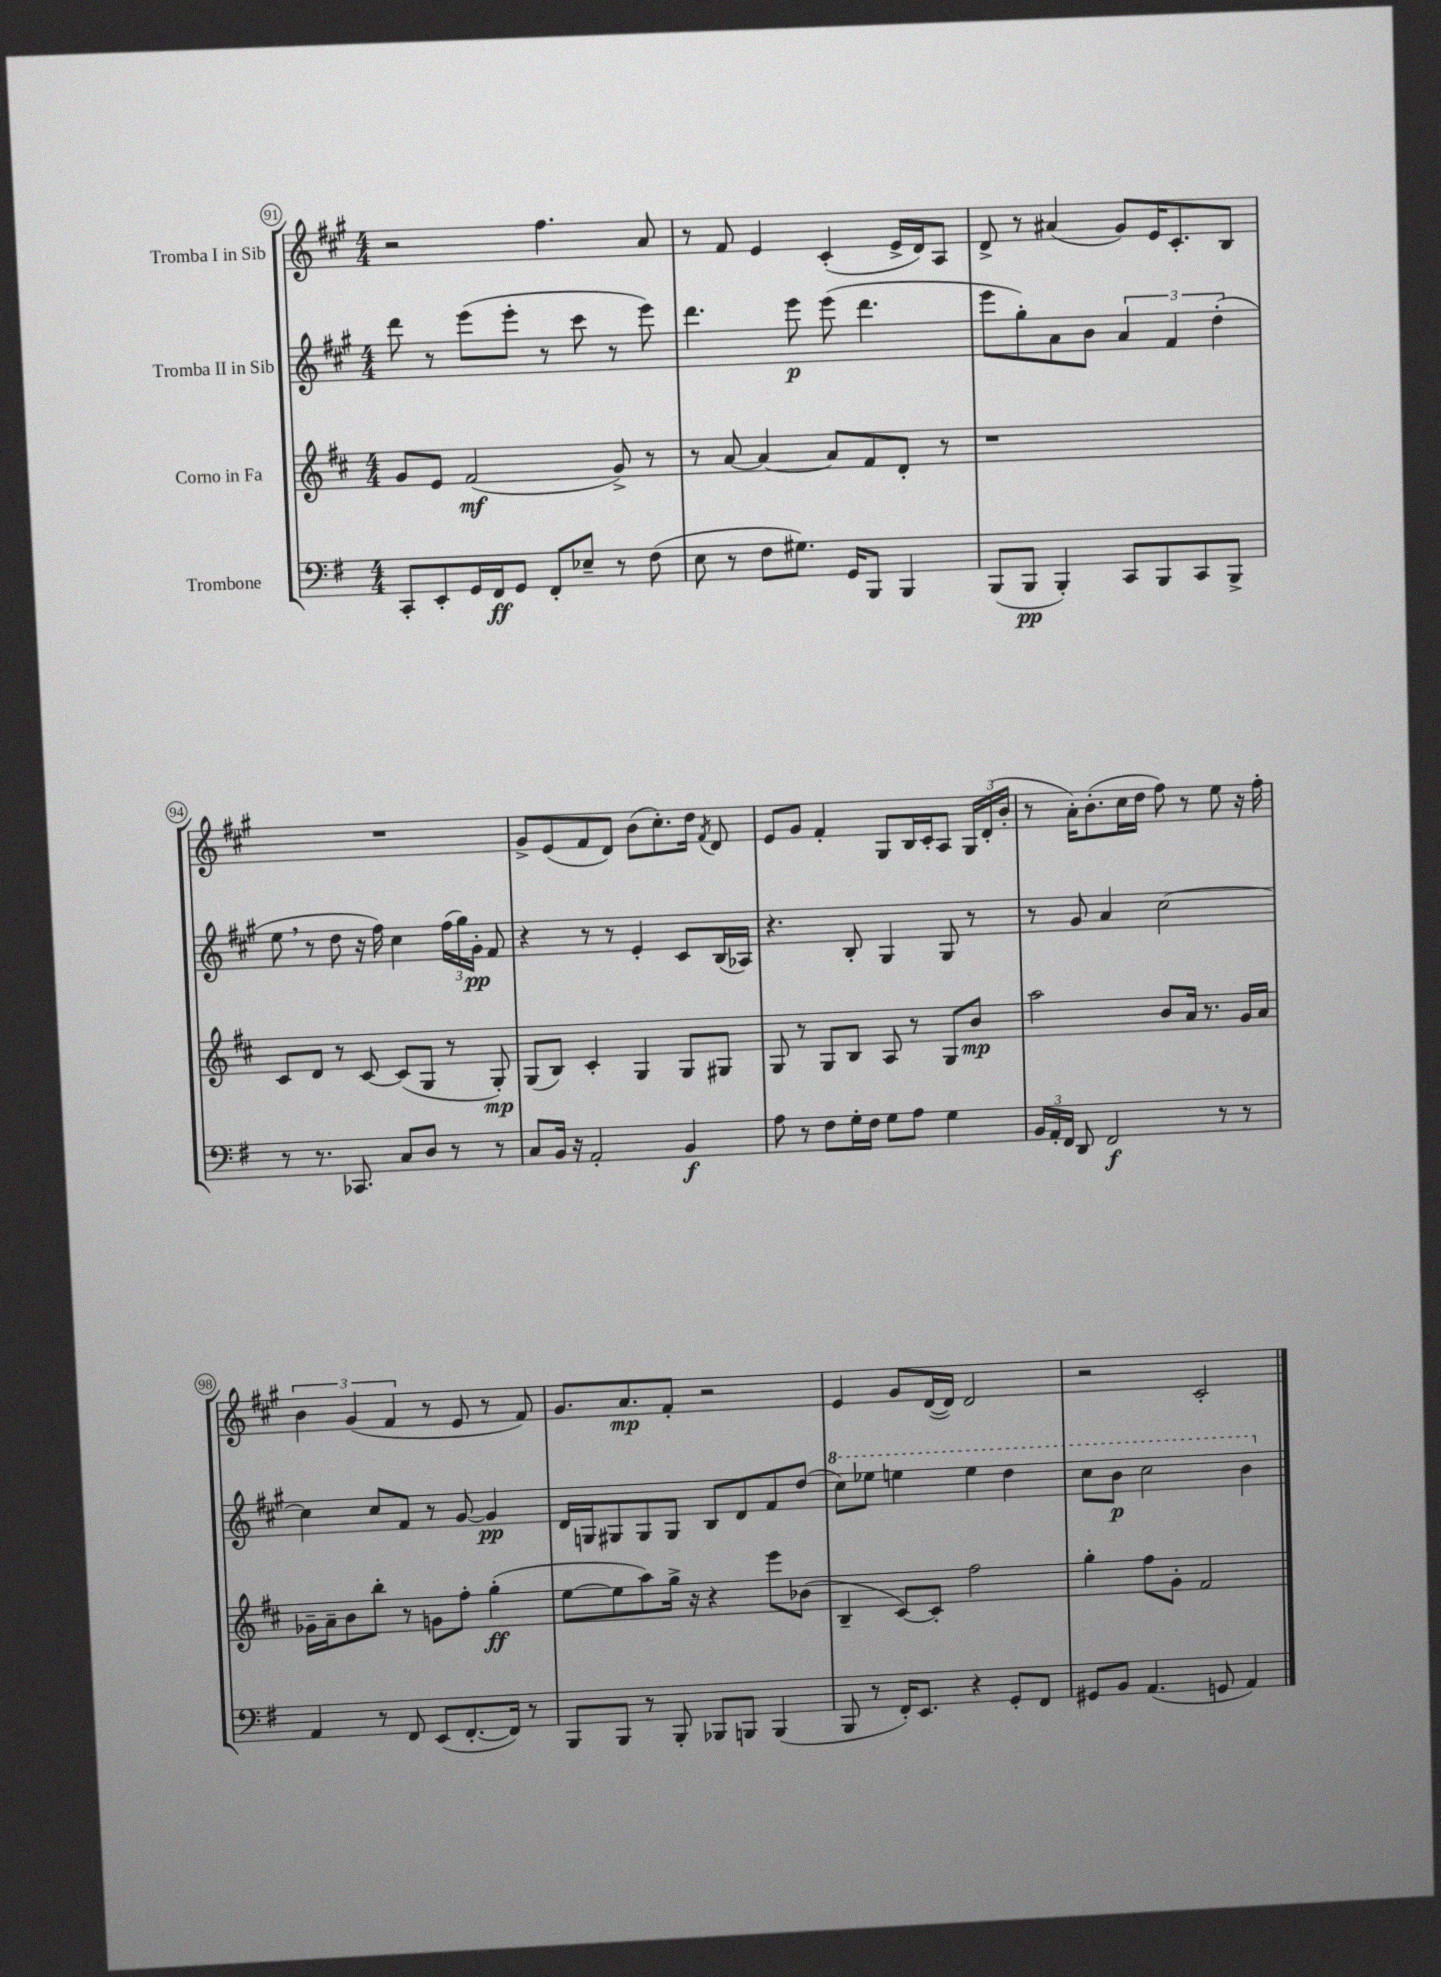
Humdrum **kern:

**kern	**dynam	**kern	**dynam	**kern	**dynam	**kern	**dynam
*part4	*part4	*part3	*part3	*part2	*part2	*part1	*part1
*staff4	*staff4	*staff3	*staff3	*staff2	*staff2	*staff1	*staff1
*I"Trombone	*	*I"Corno in Fa	*	*I"Tromba II in Sib	*	*I"Tromba I in Sib	*
*clefF4	*	*clefG2	*	*clefG2	*	*clefG2	*
*k[f#]	*	*k[f#c#]	*	*k[f#c#g#]	*	*k[f#c#g#]	*
*M4/4	*	*M4/4	*	*M4/4	*	*M4/4	*
=91	=91	=91	=91	=91	=91	=91	=91
8CC'/L	.	8g/L	.	8ddd\	.	2r	.
8EE'/	.	8e/J	.	8r	.	.	.
16GG/L	.	(2f#/	mf	(8eee\L	.	.	.
16FF#/J	ff	.	.	.	.	.	.
8GG/J	.	.	.	8eee'\J	.	.	.
8FF#'/L	.	.	.	8r	.	4.ff#\	.
8E-X~/J	.	.	.	8ccc#\	.	.	.
8r	.	8g^/)	.	8r	.	.	.
(8F#\	.	8r	.	8eee\)	.	8a/	.
=92	=92	=92	=92	=92	=92	=92	=92
8E\	.	8r	.	4.ddd\	.	8r	.
8r	.	[8a/	.	.	.	8f#/	.
8F#\L	.	4a/_	.	.	.	4e/	.
8.G#X\J)	.	.	.	8eee\	p	.	.
.	.	8a/L]	.	(8eee\	.	(4c#'/	.
16GG/KL	.	.	.	.	.	.	.
8BBB/J	.	8f#/	.	4.ddd\	.	.	.
4BBB/	.	8d'/J	.	.	.	16e^/LL	.
.	.	.	.	.	.	16d/J)	.
.	.	8r	.	.	.	8A/J	.
=93	=93	=93	=93	=93	=93	=93	=93
(8BBB/L	.	1r	.	8eee\L	.	8d^/	.
8BBB/J	pp	.	.	8gg#'\)	.	8r	.
4BBB'/)	.	.	.	8a\	.	(4a#X/	.
.	.	.	.	8b\J	.	.	.
8CC/L	.	.	.	6a/	.	8g#/L)	.
8BBB/	.	.	.	.	.	16e/K	.
.	.	.	.	6f#/	.	.	.
.	.	.	.	.	.	8.c#'/	.
8CC/	.	.	.	.	.	.	.
.	.	.	.	(6dd'\	.	.	.
8BBB^/J	.	.	.	.	.	8B/J	.
!!LO:LB:g=z
=94	=94	=94	=94	=94	=94	=94	=94
8r	.	8c#/L	.	8ee,\	.	1r	.
8.r	.	8d/J	.	8r	.	.	.
.	.	8r	.	8dd\	.	.	.
8.CC-X/	.	.	.	.	.	.	.
.	.	[8c#/	.	16r	.	.	.
.	.	.	.	16ff#\)	.	.	.
8C/L	.	(8c#/L]	.	4cc#\	.	.	.
8D/J	.	8G/J	.	.	.	.	.
8r	.	8r	.	(24ff#\LL	.	.	.
.	.	.	.	24gg#\)	.	.	.
.	.	.	.	24g#'\JJ	pp	.	.
8r	.	8G'/)	mp	8f#/	.	.	.
=95	=95	=95	=95	=95	=95	=95	=95
8C/L	.	(8G/L	.	4r	.	8g#^/L	.
16BB/Jk	.	8B/J)	.	.	.	(8e/	.
16r	.	.	.	.	.	.	.
2AA'/	.	4c#'/	.	8r	.	8f#/	.
.	.	.	.	8r	.	8d/J)	.
.	.	4G/	.	4e'/	.	(8b\L	.
.	.	.	.	.	.	8.cc#'\)	.
4BB/	f	8G/L	.	8c#/L	.	.	.
.	.	.	.	.	.	16dd\Jk	.
.	.	.	.	.	.	8qf#/	.
.	.	8G#X/J	.	(16B/L	.	8d/	.
.	.	.	.	16A-X/JJ)	.	.	.
=96	=96	=96	=96	=96	=96	=96	=96
8A\	.	8G/	.	4.r	.	8e/L	.
8r	.	8r	.	.	.	8g#/J	.
8F#\L	.	8G/L	.	.	.	4f#'/	.
16G'\L	.	8B/J	.	8B'/	.	.	.
16F#\JJ	.	.	.	.	.	.	.
8G\L	.	8A/	.	4G#/	.	8G#/L	.
8A\J	.	8r	.	.	.	16B/L	.
.	.	.	.	.	.	16c#'/J	.
4G\	.	8G/L	.	8G#/	.	8A/J	.
.	.	8b/J	mp	8r	.	24G#/LL	.
.	.	.	.	.	.	(24d'/	.
.	.	.	.	.	.	24b'/JJ	.
=97	=97	=97	=97	=97	=97	=97	=97
24BB/LL	.	2aa\	.	8r	.	8r	.
24AA'/	.	.	.	.	.	.	.
24FF#/JJ	.	.	.	.	.	.	.
8DD/	.	.	.	8g#/	.	16a'\KL)	.
.	.	.	.	.	.	(8.b'\	.
2FF#/	f	.	.	4a/	.	.	.
.	.	.	.	.	.	16cc#\L	.
.	.	.	.	.	.	16dd\JJ	.
.	.	8b/L	.	[2cc#\	.	8ff#\)	.
.	.	16a/Jk	.	.	.	8r	.
.	.	8.r	.	.	.	.	.
8r	.	.	.	.	.	8ee\	.
8r	.	16g/LL	.	.	.	16r	.
.	.	16a/JJ	.	.	.	16ff#'\	.
!!LO:LB:g=z
=98	=98	=98	=98	=98	=98	=98	=98
4AA/	.	16g-X~\LL	.	4cc#\]	.	6b\	.
.	.	16a~\J	.	.	.	.	.
.	.	8b\	.	.	.	.	.
.	.	.	.	.	.	(6g#/	.
8r	.	8bb'\J	.	8cc#/L	.	.	.
.	.	.	.	.	.	6f#/	.
8FF#/	.	8r	.	8f#/J	.	.	.
(8EE/L	.	8gn\L	.	8r	.	8r	.
[8.FF#'/	.	8ff#'\J	.	[8g#/	.	8e/	.
.	.	(4gg'\	ff	4g#/]	pp	8r	.
16FF#/Jk])	.	.	.	.	.	.	.
8r	.	.	.	.	.	8f#/)	.
=99	=99	=99	=99	=99	=99	=99	=99
8BBB/L	.	[8ee\L	.	16d/LL	.	8.g#/L	.
.	.	.	.	16Gn/J	.	.	.
8BBB/J	.	8ee\]	.	8G#X/	.	.	.
.	.	.	.	.	.	8.a/	mp
8r	.	8aa\)	.	8G#/	.	.	.
8BBB'/	.	16gg^\Jk	.	8G#/J	.	8f#'/J	.
.	.	16r	.	.	.	.	.
8BBB-X/L	.	4r	.	8B/L	.	2r	.
8BBBn/J	.	.	.	8d/	.	.	.
(4BBB/	.	8eee\L	.	8f#/	.	.	.
.	.	(8b-X\J	.	(8dd/J	.	.	.
=100	=100	=100	=100	=100	=100	=100	=100
*	*	*	*	*8va	*	*	*
8BBB/	.	4B~/	.	8ccc#\L)	.	4e/	.
8r	.	.	.	8eee-X\J	.	.	.
16FF#'/KL)	.	[8c#/L)	.	4eeen\	.	8g#/L	.
8.EE/J	.	.	.	.	.	.	.
.	.	8c#'/J]	.	.	.	([16d/L	.
.	.	.	.	.	.	16d/JJ])	.
4r	.	2ff#\	.	4eee\	.	2d/	.
8GG'/L	.	.	.	4ddd\	.	.	.
8FF#/J	.	.	.	.	.	.	.
=101	=101	=101	=101	=101	=101	=101	=101
8GG#X/L	.	4gg'\	.	8ccc#\L	.	2r	.
8BB/J	.	.	.	8bb\J	p	.	.
(4.AA/	.	8ff#\L	.	2ccc#\	.	.	.
.	.	8g'\J	.	.	.	.	.
.	.	2f#/	.	.	.	2c#'/	.
8GGn/	.	.	.	.	.	.	.
4AA/)	.	.	.	4bb\	.	.	.
*	*	*	*	*X8va	*	*	*
==	==	==	==	==	==	==	==
*-	*-	*-	*-	*-	*-	*-	*-
